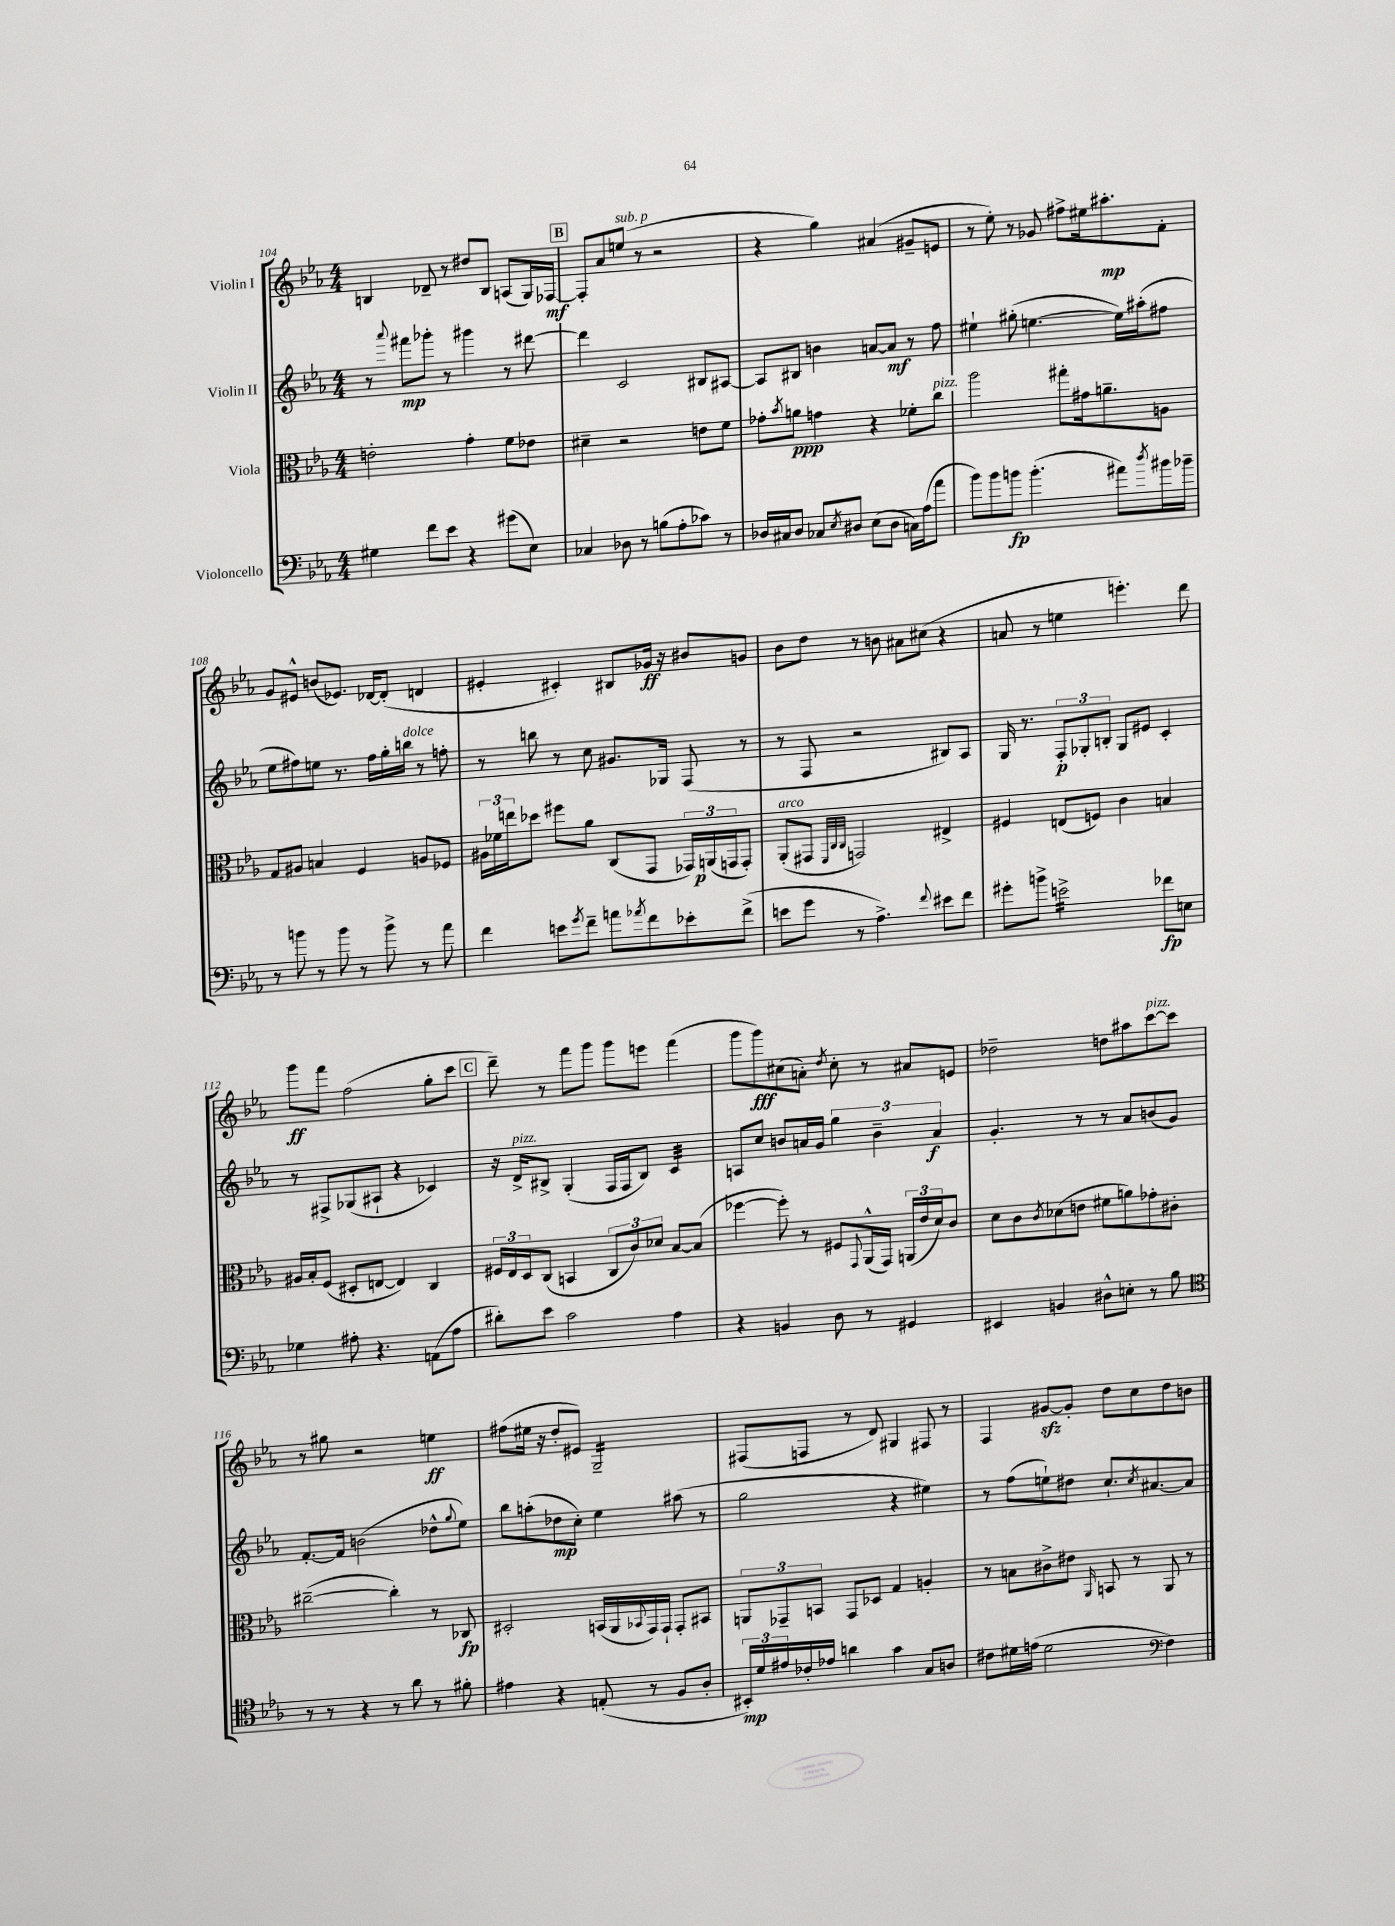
<<
\new StaffGroup <<
\new Staff = "s0" \with { instrumentName = "Violin I" } {
    \clef treble \key ees \major \numericTimeSignature \time 4/4
    b4 des'8-- r8 dis''8 b8 a8( g16) fes16~\mf |
    \mark \markup { \box "B" } fes8-. aes'8 e''8^\markup { \italic "sub. p" }( r8 r2 |
    r4 g''4) ais'4( gis'8-- e'8 |
    r8 ees''8-.) r8 ges'8 fis''8-> eis''16 ais''8.-.\mp f'8-. |
    g'8 eis'8-^ b'8( ees'8.) des'16~ des'8-.( d'4 |
    eis'4-. cis'4-.) bis8 ges'16\ff r16 bis'8 g'8 |
    bes'8 d''8 r8 b'8 ais'8 cis''8( r4 |
    a'8 r8 e''4 e'''4.-.) d'''8 |
    g'''8\ff f'''8 f''2( g''8-. c'''8 |
    \mark \markup { \box "C" } d'''8--) r8 f'''8 g'''8 g'''8 e'''8 f'''4( |
    g'''8 g'''8\fff) cis''8( a'8-.) \acciaccatura { d''8 } cis''8-. r8 ais'8 e'8 |
    des''2-- d''8 ais''8 c'''8~^\markup { \italic "pizz." } c'''8 |
    r8 gis''8 r2 e''4\ff |
    fis''8( eis''16 r16 d''8-. eis'8) g2:16-- |
    fis8( f8 r8 d'8) gis4 fis8 r8 |
    f4 gis'8~\sfz gis'8-. d''8 c''8 d''8 b'8 \bar "|." |
}
\new Staff = "s1" \with { instrumentName = "Violin II" } {
    \clef treble \key ees \major \numericTimeSignature \time 4/4
    r8 \appoggiatura { aes'''8 } fis'''8\mp ges'''8-. r8 gis'''4 r8 dis'''8~ |
    \mark \markup { \box "B" } dis'''4 c'2 bis8 ais8~ |
    ais8 bis8 b'4 a'8~ a'8\mf r8 f''8 |
    eis''4-! gis''8-.( e''4.~ e''16) ais''16-.( fis''8 |
    ees''8 fis''8) e''8 r8. fis''16 g''16-. b''16^\markup { \italic "dolce" } r8 f''8-. |
    r8 b''8 r8 c''8 gis'8. ges16 f8( r8 |
    r8 f8 r2 bis8) aes8 |
    g16 r8. \tuplet 3/2 { f8-.\p ges8-. b8-. } ges8 eis'8 c'4-. |
    r8 fis8-> ges8( ais8-! r4 ces'4) |
    \mark \markup { \box "C" } r16 d'16->^\markup { \italic "pizz." } bis8-> g4-.( f16 f16 bis8) c'4:32 |
    a8 c''8 b'8 a'16 g'16 \tuplet 3/2 { g''4 b'4-- a'4\f } |
    g'4.-. r8 r8 aes'8 b'8( g'8) |
    f'8.~-. f'16 b'2( des''8-^ \appoggiatura { g''8 } ees''8) |
    bes''8 a''8-.( des''8\mp c''8-.) ees''4 ais''8( r8 |
    g''2 r4 eis''4) |
    r8 f''8( e''8-!) dis''8 c''8.-! \acciaccatura { c''8 } ais'8.~ ais'8 \bar "|." |
}
\new Staff = "s2" \with { instrumentName = "Viola" } {
    \clef alto \key ees \major \numericTimeSignature \time 4/4
    e'2-. g'4-. f'8 ees'8 |
    \mark \markup { \box "B" } dis'4-- r2 e'8 f'8 |
    ges'8-. \acciaccatura { bes'8 } a'8\ppp g'4 r4 fes'8-. c''8^\markup { \italic "pizz." } |
    aes''2 gis''8-. gis'16 a'8.-- a8 |
    g8 ais8 b4 f4 a8 fes8 |
    \tuplet 3/2 { ais16 fes'16 e''16 } des''8 fis''8 aes'8 c8( g,8 \tuplet 3/2 { ges,16) a,16\p( g,16 } g,8-.) |
    aes,8-.^\markup { \italic "arco" }( gis,8 \grace { f,32 c32 c32 } g,2) eis4-> |
    fis4 e8( f8) c'4 b4 |
    ais16 bes16-. f8( dis8-. e8~ e4) c4 |
    \mark \markup { \box "C" } \tuplet 3/2 { fis16 ees16 d16 } c8( b,4 \tuplet 3/2 { c8 c'8) des'8 } bes8~ bes8( |
    fes''4~ fes''8-.) r8 fis8 \appoggiatura { g,8 } aes,16-^( g,16) \tuplet 3/2 { a,16( ees'16 d'16) } c'8 |
    d'8 c'8 \acciaccatura { c'8 } des'8( e'8 fis'8 a'8) ges'8-. cis'8-. |
    cis''2~--( cis''4-.) r8 ces8\fp |
    dis2-. b,16( aes,16 \appoggiatura { bes,8 } g,16) g,16-! g,8-. bis,8 |
    \tuplet 3/2 { a,8 ges,8-- b,8 } ges,8 des8 g4 a4-. |
    r8 b8 cis'8-> eis'8 \grace { aes,16 } b,8 r8 aes,8 r8 \bar "|." |
}
\new Staff = "s3" \with { instrumentName = "Violoncello" } {
    \clef bass \key ees \major \numericTimeSignature \time 4/4
    gis4 f'8 ees'8 r4 gis'8( ees8) |
    \mark \markup { \box "B" } ces4 des8 r8 b8( aes8-. ces'8) r8 |
    des16 cis16 des8 ces8 \acciaccatura { ees8 } dis8 ees8( dis8 c16) aes16( aes'8 |
    bes'8) bes'8 b'8\fp b'4.-.( ais'8) \acciaccatura { d''8 } bis'16 bes'16-- |
    r8 b'8 r8 b'8 r8 b'8-> r8 aes'8 |
    f'4 e'8 \acciaccatura { g'8 } f'8-- a'8 \acciaccatura { aes'8 } f'8 ees'8-. f'8->( |
    e'8 g'8 r8 aes4.->) \appoggiatura { f'8 } eis'8 f'8 |
    gis'8-. b'8-> e'2:16-> fes'8\fp e8 |
    ges4 ais8-. r4. a,8( ais8 |
    \mark \markup { \box "C" } dis'8-.) ees'8 c'2 aes4 |
    r4 b,4 d8 r8 gis,4 |
    eis,4 b,4 dis8-^ e8-. r8 bes8 |
    \clef tenor r8 r8 r4 r8 aes'8 r8 fis'8-. |
    eis'4 r4 e8-.( r8 f8 aes8-. |
    \tuplet 3/2 { bis,16-.\mp) d'16 eis'16 } ces'16-. ees'16 a'4 g'4 g8 a8 |
    cis'8 dis'16 e'16( dis'2 \clef bass f4) \bar "|." |
}
>>
>>
\layout { \context { \Score currentBarNumber = #104 } }
